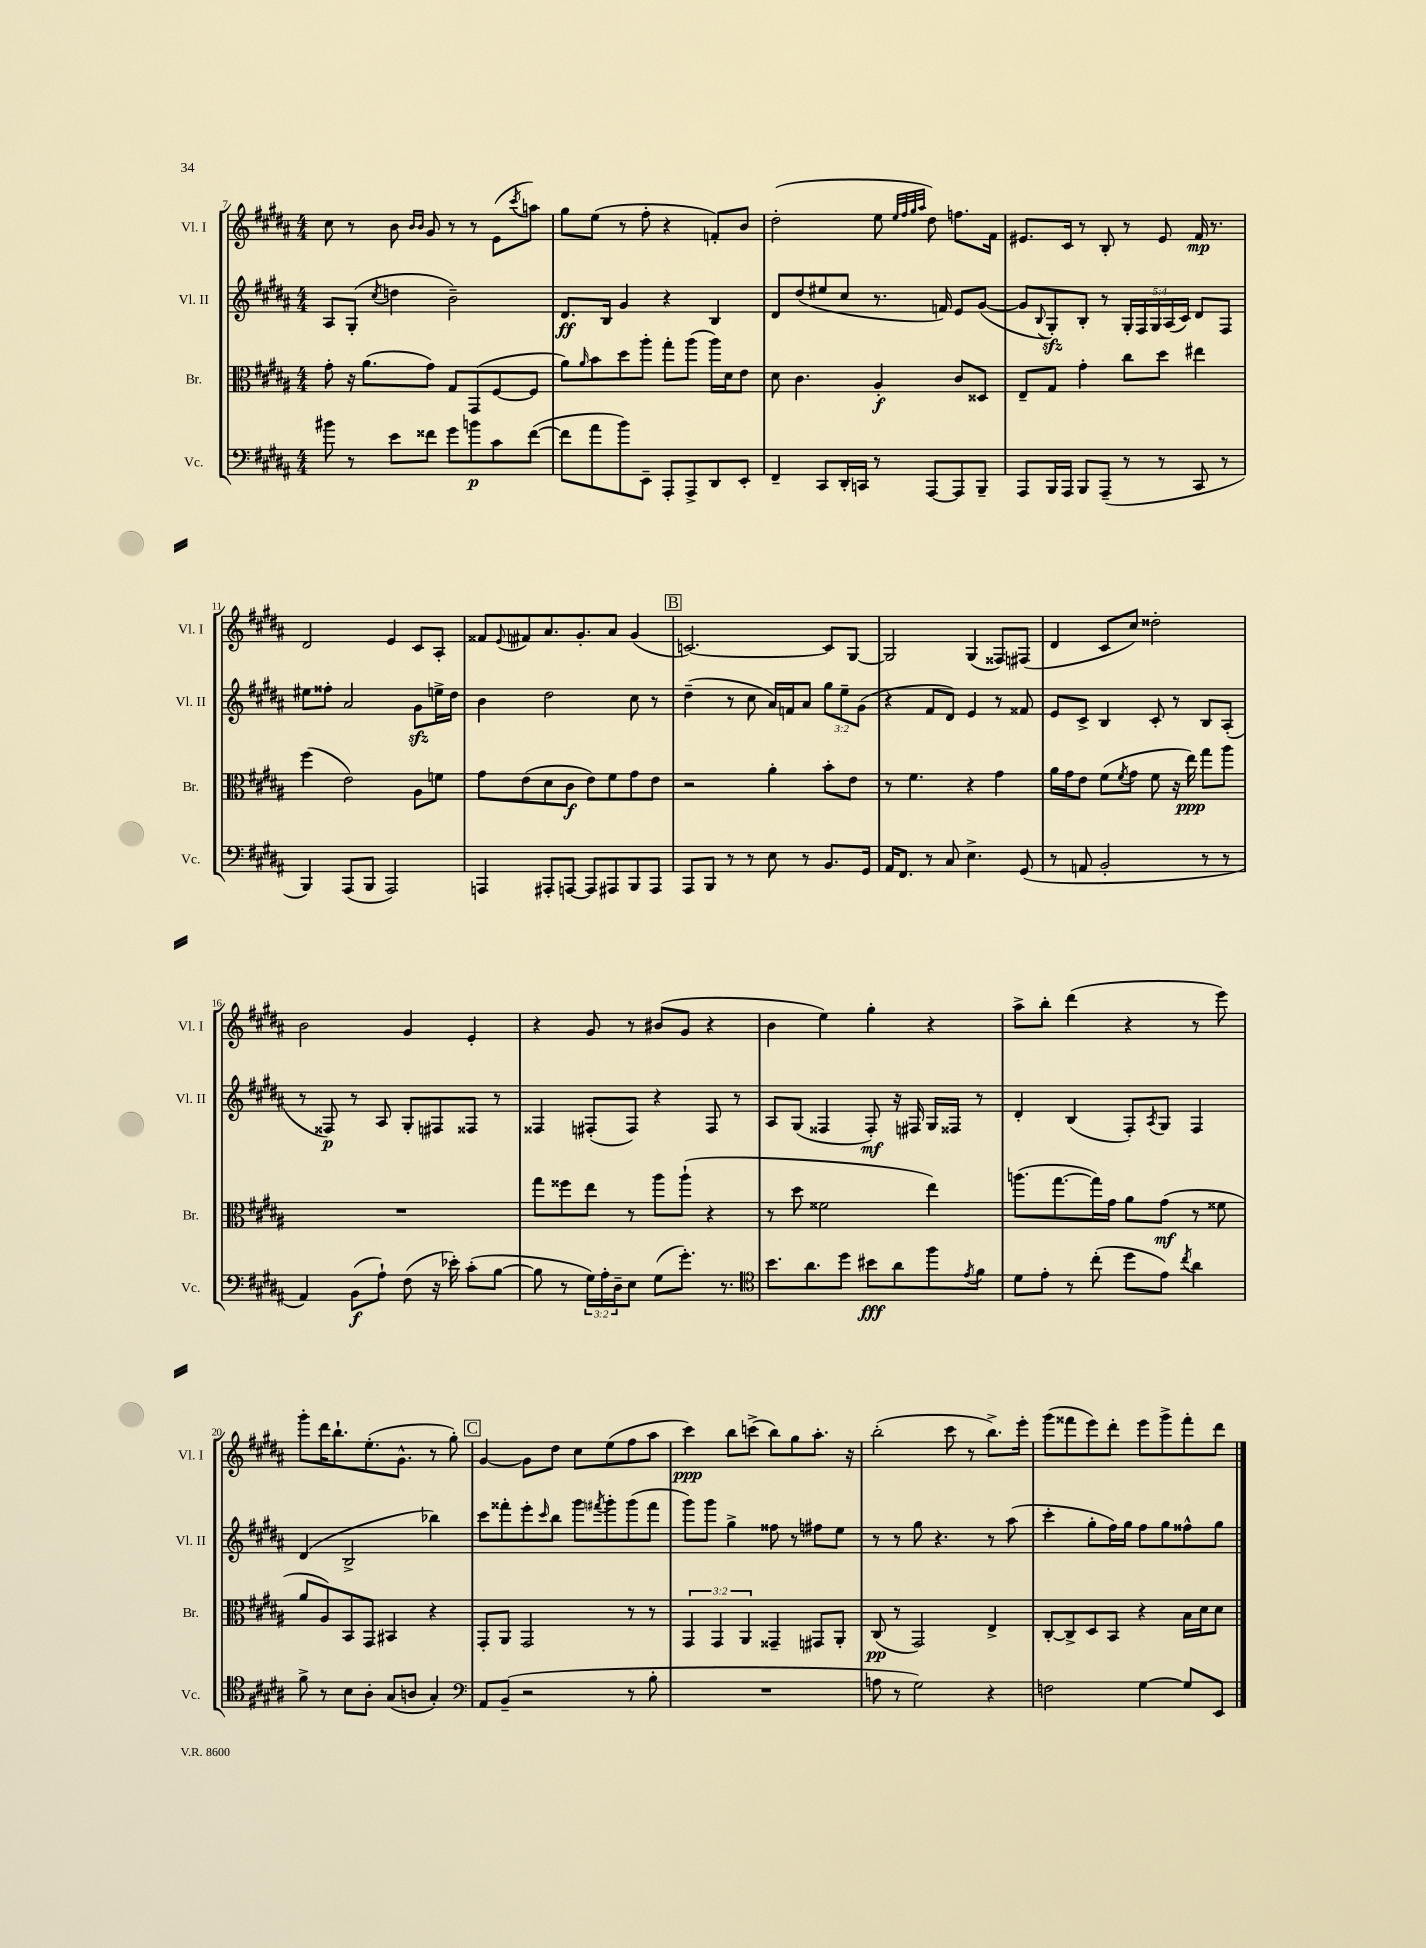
<<
\new StaffGroup <<
\new Staff = "s0" \with { instrumentName = "Vl. I" shortInstrumentName = "Vl. I" } {
    \clef treble \key b \major \numericTimeSignature \time 4/4
    cis''8 r8 b'8 \grace { b'16 b'16 } gis'8 r8 r8 e'8( \acciaccatura { cis'''8 } a''8) |
    gis''8 e''8( r8 fis''8-. r4 f'8-.) b'8 |
    dis''2-.( e''8 \grace { e''32 fis''32 gis''32 ais''32 } dis''8) f''8. fis'16 |
    eis'8. cis'16 r8 b8-. r8 eis'8 fis'16\mp r8. |
    dis'2 e'4 cis'8 ais8-. |
    fisis'8 \appoggiatura { e'8 } fis'8 ais'8. gis'8.-. ais'8 gis'4( |
    \mark \markup { \box "B" } c'2.~) c'8 gis8~ |
    gis2 gis4( fisis8) fis8( |
    dis'4 cis'8 cis''8) disis''2-. |
    b'2 gis'4 e'4-. |
    r4 gis'8 r8 bis'8( gis'8 r4 |
    b'4 e''4) gis''4-. r4 |
    ais''8-> b''8-. dis'''4( r4 r8 e'''8) |
    gis'''8-. dis'''16 b''8.-! e''8.-.( gis'8.-^ r8 gis''8-.) |
    \mark \markup { \box "C" } gis'4~ gis'8 dis''8 cis''8 e''8( fis''8 ais''8 |
    cis'''4\ppp) b''8 c'''8->( b''8) gis''8 ais''8.-. r16 |
    b''2-.( cis'''8 r8 b''8.->) e'''16-. |
    gis'''8( fisis'''8 e'''8) dis'''8-. e'''8 gis'''8-> fisis'''8-. dis'''8 \bar "|." |
}
\new Staff = "s1" \with { instrumentName = "Vl. II" shortInstrumentName = "Vl. II" } {
    \clef treble \key b \major \numericTimeSignature \time 4/4 \override Staff.TupletNumber.text = #tuplet-number::calc-fraction-text
    ais8 gis8-.( \acciaccatura { cis''8 } d''4 b'2--) |
    dis'8.\ff b16 gis'4 r4 b4 |
    dis'8 dis''8( eis''8 cis''8 r8. f'16) e'8 gis'8~( |
    gis'8 \appoggiatura { b8 } gis8-.\sfz) b8-. r8 \tuplet 5/4 { gis16-. fis16 gis16 ais16( cis'16) } dis'8 fis8 |
    eis''8 fisis''8-. ais'2 gis'8\sfz e''16-> dis''16 |
    b'4 dis''2 cis''8 r8 |
    \mark \markup { \box "B" } dis''4--( r8 cis''8 ais'16) f'16 ais'8 \tuplet 3/2 { gis''8 e''8-- gis'8( } |
    r4 fis'8 dis'8) e'4 r8 fisis'8 |
    e'8 cis'8-> b4 cis'8-. r8 b8 ais8-.( |
    r8 fisis8\p) r8 ais8 gis8-. fis8 fisis8 r8 |
    fisis4 fis8-.( fis8) r4 fis8 r8 |
    ais8 gis8( fisis4 fisis8-.\mf) r16 fis16 gis16 fisis16 r8 |
    dis'4-. b4( fis8-.) \acciaccatura { ais8 } gis8 fis4 |
    dis'4( b2-> bes''4) |
    \mark \markup { \box "C" } cis'''8 fisis'''8-. e'''8-. \grace { cis'''16 } b''8 gis'''8 \acciaccatura { fis'''8 } gis'''8-. gis'''8( fis'''8 |
    gis'''8) gis'''8 gis''4-> fisis''8 r8 fis''8 e''8 |
    r8 r8 gis''8 r4. r8 ais''8( |
    cis'''4-. gis''8-. fis''16) gis''16 fis''8 gis''8 fisis''8-^ gis''8 \bar "|." |
}
\new Staff = "s2" \with { instrumentName = "Br." shortInstrumentName = "Br." } {
    \clef alto \key b \major \numericTimeSignature \time 4/4 \override Staff.TupletNumber.text = #tuplet-number::calc-fraction-text
    gis'8-. r16 ais'8.( gis'8) gis8 gis,8( fis8~ fis8 |
    ais'8) \grace { ais'16 } b'8 dis''8 ais''8-. gis''8-. ais''8( ais''16) dis'16 e'8 |
    dis'8 cis'4. ais4-.\f cis'8 disis8 |
    e8-- gis8 gis'4-. cis''8 dis''8 eis''4 |
    fis''4( e'2) ais8 f'8 |
    gis'8 e'8( dis'8 cis'8\f e'8) fis'8 gis'8 e'8 |
    \mark \markup { \box "B" } r2 ais'4-. b'8-. e'8 |
    r8 fis'4. r4 gis'4 |
    ais'16 gis'16 e'8 fis'8( \acciaccatura { fis'8 } gis'8 fis'8 r16 e''16\ppp) gis''8 ais''8 |
    R1 |
    gis''8 fisis''8 e''8 r8 ais''8 ais''8-!( r4 |
    r8 dis''8 fisis'2 e''4) |
    a''8.( gis''8.~ gis''16) gis'16 ais'8 gis'8\mf( r8 fisis'8 |
    ais'8 ais8) b,8 gis,8 bis,4 r4 |
    \mark \markup { \box "C" } gis,8-. ais,8 gis,2 r8 r8 |
    \tuplet 3/2 { gis,4 gis,4 ais,4 } gisis,4-- gis,8 ais,8-. |
    cis8\pp( r8 gis,2) e4-> |
    cis8~-. cis8-> dis8 b,8 r4 b16 dis'16 dis'8 \bar "|." |
}
\new Staff = "s3" \with { instrumentName = "Vc." shortInstrumentName = "Vc." } {
    \clef bass \key b \major \numericTimeSignature \time 4/4 \override Staff.TupletNumber.text = #tuplet-number::calc-fraction-text
    bis'8 r8 e'8 fisis'8 gis'8 b'8\p cis'8 fisis'8~( |
    fisis'8 ais'8 b'8) e,8-- ais,,8-. ais,,8-> dis,8 e,8-. |
    fis,4-- cis,8 dis,16-. c,16 r8 ais,,8~ ais,,8 b,,8-- |
    ais,,8 b,,16 ais,,16 b,,8 ais,,8--( r8 r8 cis,8 r8 |
    b,,4) ais,,8( b,,8 ais,,2) |
    a,,4 ais,,8-. a,,8~ a,,8 ais,,8 b,,8 ais,,8 |
    \mark \markup { \box "B" } ais,,8 b,,8 r8 r8 e8 r8 b,8. gis,16 |
    ais,16 fis,8. r8 cis8 e4.-> gis,8( |
    r8 a,8 b,2-. r8 r8 |
    ais,4) b,8\f( ais8-!) fis8( r16 ees'16-.) cis'8-.( b8~ |
    b8 r8 \tuplet 3/2 { gis16) ais16-. dis16-- } e8 gis8( gis'8.-.) r8. |
    \clef tenor b'8. ais'8. dis''8 bis'8\fff ais'8 fis''8 \acciaccatura { e'8 } fis'8 |
    dis'8 e'8-. r8 cis''8-.( dis''8 e'8) \acciaccatura { cis''8 } ais'4 |
    fis'8-> r8 b8 ais8-. gis8( a8 gis4-.) |
    \mark \markup { \box "C" } \clef bass ais,8 b,8--( r2 r8 b8-. |
    R1 |
    a8 r8 gis2) r4 |
    f2 gis4~ gis8 e,8 \bar "|." |
}
>>
>>
\layout { \context { \Score currentBarNumber = #7 } }
